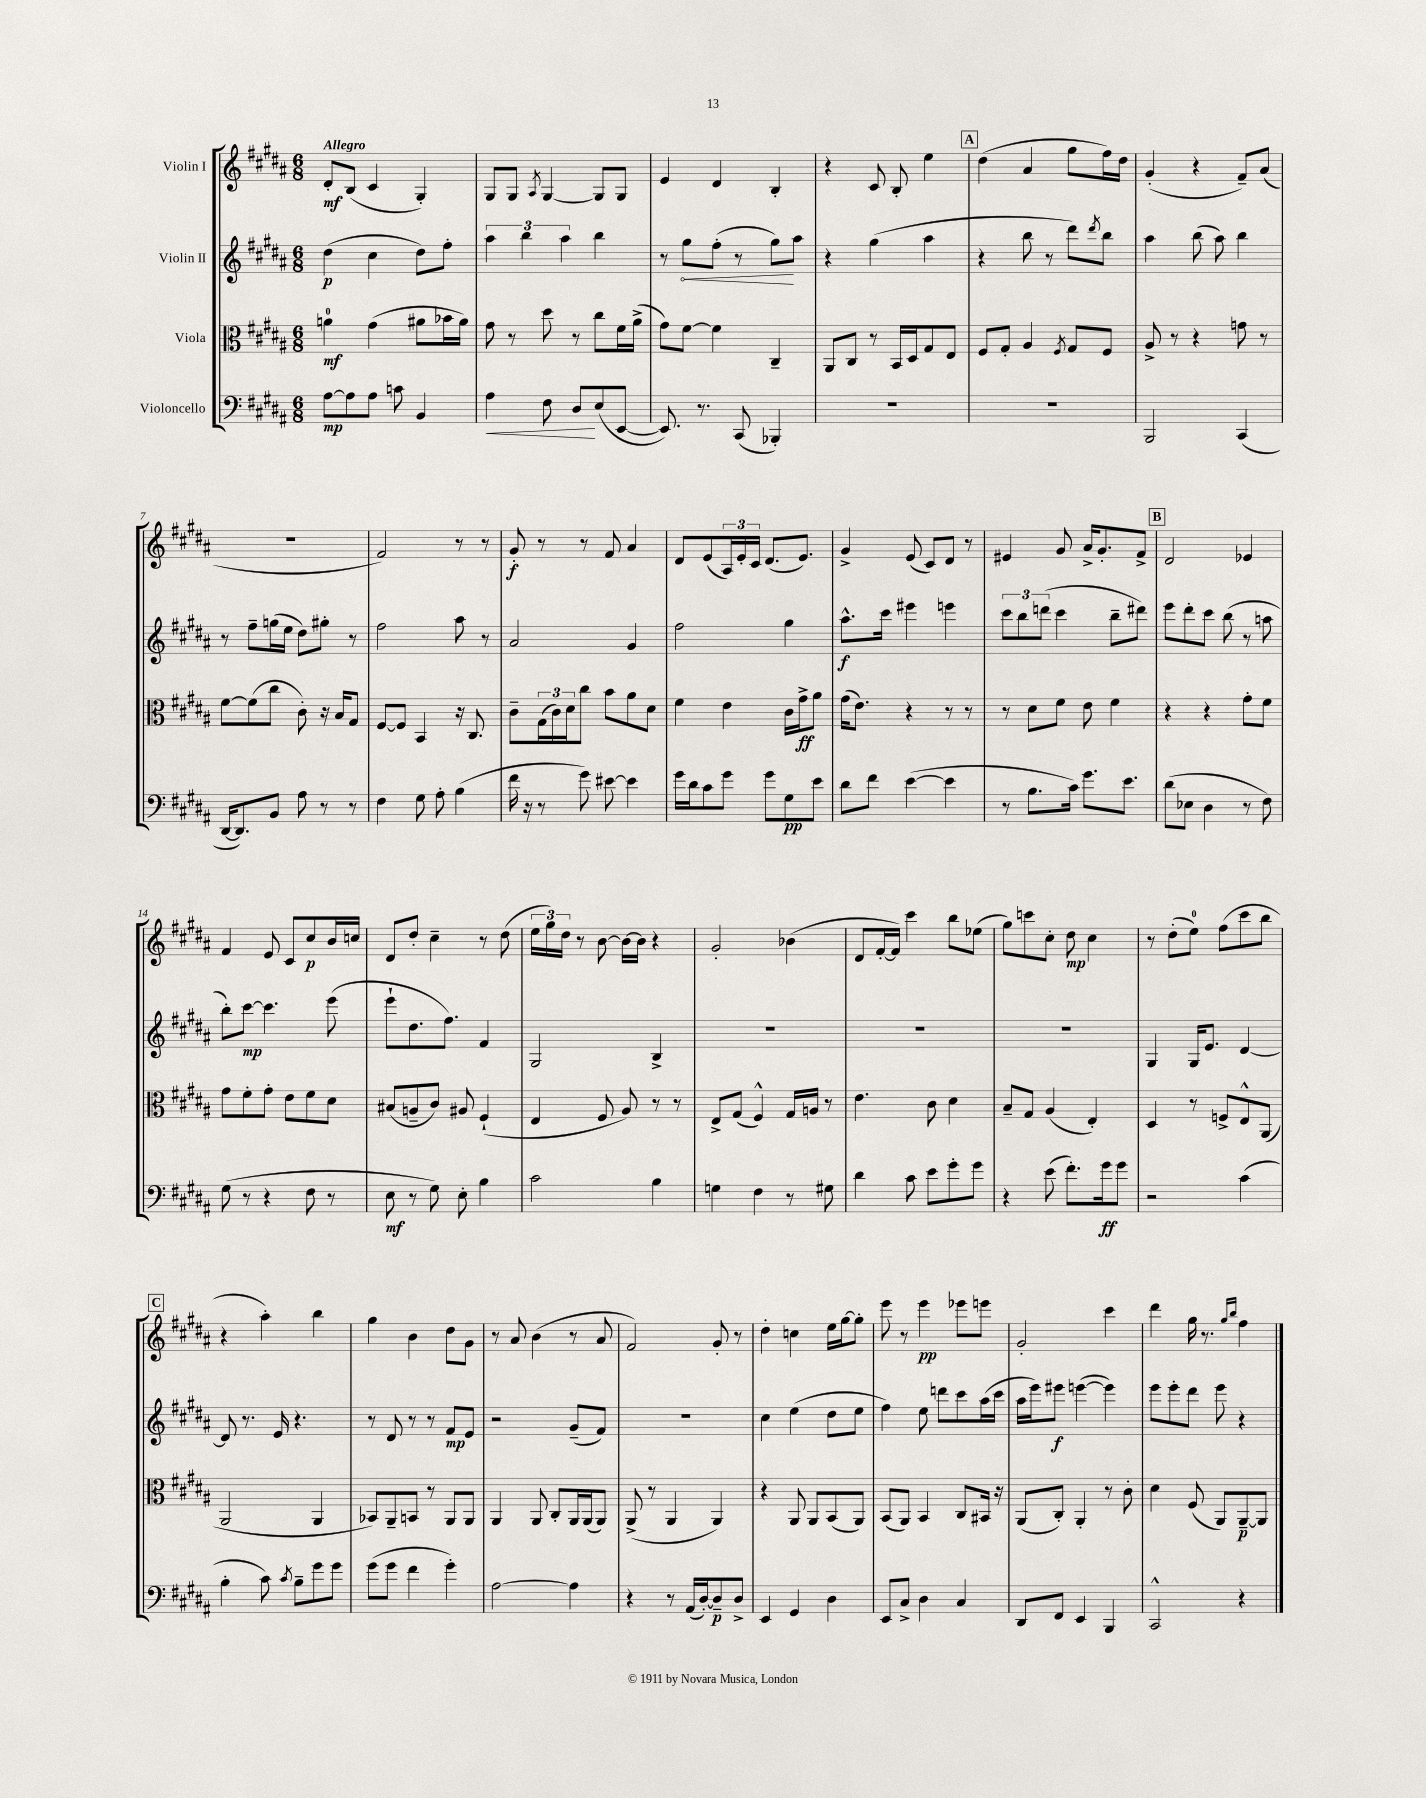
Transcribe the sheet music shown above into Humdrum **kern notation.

**kern	**dynam	**kern	**dynam	**kern	**dynam	**kern	**dynam
*part4	*part4	*part3	*part3	*part2	*part2	*part1	*part1
*staff4	*staff4	*staff3	*staff3	*staff2	*staff2	*staff1	*staff1
*I"Violoncello	*	*I"Viola	*	*I"Violin II	*	*I"Violin I	*
*clefF4	*	*clefC3	*	*clefG2	*	*clefG2	*
*k[f#c#g#d#a#]	*	*k[f#c#g#d#a#]	*	*k[f#c#g#d#a#]	*	*k[f#c#g#d#a#]	*
*M6/8	*	*M6/8	*	*M6/8	*	*M6/8	*
=1	=1	=1	=1	=1	=1	=1	=1
!	!	!	!	!	!	!LO:TX:a:B:t=Allegro	!
[8A#\L	mp	4an\	mf	(4dd#\	p	8d#'/L	mf
8A#\]	.	.	.	.	.	(8B/J	.
8A#\J	.	(4g#\	.	4cc#\	.	4c#/	.
8cn\	.	.	.	.	.	.	.
4BB/	.	8a#X\L	.	8dd#\L)	.	4G#'/)	.
.	.	16b-X\L	.	8ff#'\J	.	.	.
.	.	16a#\JJ)	.	.	.	.	.
=2	=2	=2	=2	=2	=2	=2	=2
!	!LO:HP:b	!	!	!	!	!	!
4A#\	<	8g#\	.	6aa#\	.	8G#/L	.
.	.	8r	.	.	.	8G#/J	.
.	.	.	.	6bb\	.	.	.
.	.	.	.	.	.	8qA#/	.
8F#\	.	8dd#\	.	.	.	[4G#/	.
.	.	.	.	6aa#\	.	.	.
8D#/L	.	8r	.	.	.	.	.
(8E/	[	8cc#\L	.	4bb\	.	8G#/L]	.
[8EE/J	.	16f#\L	.	.	.	8G#/J	.
.	.	(16a#^\JJ	.	.	.	.	.
=3	=3	=3	=3	=3	=3	=3	=3
8.EE/])	.	8g#\L)	.	8r	.	4e/	.
!	!	!	!	!	!LO:HP:b	!	!
.	.	[8f#\J	.	8gg#\L	<	.	.
8.r	.	.	.	.	.	.	.
.	.	4f#\]	.	(8ff#'\J	.	4d#/	.
(8CC#/	.	.	.	8r	.	.	.
4BBB-X'/)	.	4C#~/	.	8gg#\L)	.	4B'/	.
.	.	.	.	8aa#\J	[	.	.
=4	=4	=4	=4	=4	=4	=4	=4
2.r	.	8AA#/L	.	4r	.	4r	.
.	.	8C#/J	.	.	.	.	.
.	.	8r	.	(4gg#\	.	8c#/	.
.	.	16BB/LL	.	.	.	8B'/	.
.	.	16D#/J	.	.	.	.	.
.	.	8G#/	.	4aa#\	.	4ee\	.
.	.	8E/J	.	.	.	.	.
!!LO:REH:place=s1:t=A
=5	=5	=5	=5	=5	=5	=5	=5
2.r	.	8F#/L	.	4r	.	(4dd#\	.
.	.	8G#'/J	.	.	.	.	.
.	.	4A#/	.	8bb\	.	4a#/	.
.	.	.	.	8r	.	.	.
.	.	8qF#/	.	.	.	.	.
.	.	8G#/L	.	8ddd#\L)	.	8gg#\L	.
.	.	.	.	8qddd#/	.	.	.
.	.	8F#/J	.	8bb\J	.	16ff#\L)	.
.	.	.	.	.	.	16dd#\JJ	.
=6	=6	=6	=6	=6	=6	=6	=6
2BBB/	.	8A#^/	.	4aa#\	.	(4g#'/	.
.	.	8r	.	.	.	.	.
.	.	4r	.	(8bb\	.	4r	.
.	.	.	.	8aa#\)	.	.	.
(4CC#/	.	8gn\	.	4bb\	.	8f#~/L)	.
.	.	8r	.	.	.	(8a#/J	.
!!LO:LB:g=z
=7	=7	=7	=7	=7	=7	=7	=7
[16DD#/KL	.	[8f#\L	.	8r	.	2.r	.
8.DD#/])	.	.	.	.	.	.	.
.	.	(8f#\]	.	8ff#~\L	.	.	.
8BB/J	.	8cc#\J	.	(16ggn\L	.	.	.
.	.	.	.	16ee\JJ	.	.	.
8A#\	.	8c#'\)	.	8dd#\L)	.	.	.
8r	.	16r	.	8gg#X'\J	.	.	.
.	.	16B/KL	.	.	.	.	.
8r	.	8G#/J	.	8r	.	.	.
=8	=8	=8	=8	=8	=8	=8	=8
4F#\	.	[8F#/L	.	2ff#\	.	2f#/)	.
.	.	8F#/J]	.	.	.	.	.
8G#\	.	4BB/	.	.	.	.	.
8A#'\	.	.	.	.	.	.	.
(4B\	.	16r	.	8aa#\	.	8r	.
.	.	8.C#/	.	.	.	.	.
.	.	.	.	8r	.	8r	.
=9	=9	=9	=9	=9	=9	=9	=9
16f#\	.	8c#~\L	.	2a#/	.	8g#'/	f
16r	.	.	.	.	.	.	.
8r	.	(24G#\L	.	.	.	8r	.
.	.	24c#\)	.	.	.	.	.
.	.	24d#\J	.	.	.	.	.
8g#\)	.	8cc#\J	.	.	.	8r	.
[8e#X\	.	8b\L	.	.	.	8f#/	.
4e#\]	.	8a#\	.	4g#/	.	4a#/	.
.	.	8d#\J	.	.	.	.	.
=10	=10	=10	=10	=10	=10	=10	=10
16g#\LL	.	4f#\	.	2ff#\	.	8d#/L	.
16d#\J	.	.	.	.	.	.	.
8c#\	.	.	.	.	.	(8e/	.
8g#\J	.	4e\	.	.	.	24A#/L)	.
.	.	.	.	.	.	24e'/	.
.	.	.	.	.	.	24c#/JJ	.
8g#\L	.	.	.	.	.	(8.d#/L	.
8G#\	pp	16c#\LL	.	4gg#\	.	.	.
.	.	16g#^\J	ff	.	.	8.e/J)	.
8e\J	.	8a#\J	.	.	.	.	.
=11	=11	=11	=11	=11	=11	=11	=11
8d#\L	.	(16g#\KL	.	8.aa#^^\L	f	4g#^/	.
.	.	8.e\J)	.	.	.	.	.
8f#\J	.	.	.	.	.	.	.
.	.	.	.	16ccc#\Jk	.	.	.
([4e\	.	4r	.	4eee#X\	.	(8e/	.
.	.	.	.	.	.	8c#/L)	.
4e\]	.	8r	.	4eeen\	.	8d#/J	.
.	.	8r	.	.	.	8r	.
=12	=12	=12	=12	=12	=12	=12	=12
8r	.	8r	.	12ccc#\L	.	4e#X/	.
.	.	.	.	12bb\	.	.	.
8.B\L	.	8d#\L	.	.	.	.	.
.	.	.	.	(12dddn\J	.	.	.
.	.	8f#\J	.	4ccc#\	.	8g#/	.
16c#\Jk)	.	.	.	.	.	.	.
8.g#\L	.	8e\	.	.	.	16a#^/KL	.
.	.	.	.	.	.	8.g#'/	.
.	.	4f#\	.	8bb~\L	.	.	.
8.e\J	.	.	.	.	.	.	.
.	.	.	.	8ddd#X\J)	.	8f#^/J	.
!!LO:REH:place=s1:t=B
=13	=13	=13	=13	=13	=13	=13	=13
(8d#\L	.	4r	.	8eee\L	.	2d#/	.
8E-X\J	.	.	.	8ddd#'\	.	.	.
4D#\	.	4r	.	8ccc#\J	.	.	.
.	.	.	.	(8bb\	.	.	.
8r	.	8g#'\L	.	8r	.	4e-X/	.
8F#\)	.	8f#\J	.	8aan\	.	.	.
!!LO:LB:g=z
=14	=14	=14	=14	=14	=14	=14	=14
(8G#\	.	8g#\L	.	8bb'\L)	.	4f#/	.
8r	.	8f#'\	.	[8ccc#\J	mp	.	.
4r	.	8g#'\J	.	4.ccc#\]	.	8e/	.
.	.	8e\L	.	.	.	8c#/L	.
8F#\	.	8f#\	.	.	.	8cc#/	p
8r	.	8d#\J	.	(8eee\	.	16b/L	.
.	.	.	.	.	.	16ccn/JJ	.
=15	=15	=15	=15	=15	=15	=15	=15
8E\	mf	(8B#X/L	.	8eee`\L	.	8d#/L	.
8r	.	8An~/	.	8.dd#\	.	8dd#'/J	.
8G#\)	.	8c#/J)	.	.	.	4cc#~\	.
.	.	.	.	8.ff#\J)	.	.	.
8E'\	.	8A#X/	.	.	.	.	.
4B\	.	(4F#`/	.	4f#/	.	8r	.
.	.	.	.	.	.	(8dd#\	.
=16	=16	=16	=16	=16	=16	=16	=16
2c#\	.	4E/	.	2G#/	.	24ee\LL	.
.	.	.	.	.	.	24gg#\)	.
.	.	.	.	.	.	24dd#\JJ	.
.	.	.	.	.	.	8r	.
.	.	8F#/	.	.	.	[8b\	.
.	.	8A#/)	.	.	.	16b\LL_	.
.	.	.	.	.	.	16b\JJ]	.
4B\	.	8r	.	4B^/	.	4r	.
.	.	8r	.	.	.	.	.
=17	=17	=17	=17	=17	=17	=17	=17
4Gn\	.	8E^/L	.	2.r	.	2g#'/	.
.	.	(8G#/J	.	.	.	.	.
4F#\	.	4F#^^/)	.	.	.	.	.
8r	.	16G#/LL	.	.	.	(4b-X\	.
.	.	16An/JJ	.	.	.	.	.
8G#X\	.	8r	.	.	.	.	.
=18	=18	=18	=18	=18	=18	=18	=18
4d#\	.	4.e\	.	2.r	.	8d#/L	.
.	.	.	.	.	.	[16f#'/L	.
.	.	.	.	.	.	16f#/JJ])	.
8c#\	.	.	.	.	.	4ccc#\	.
8e\L	.	8c#\	.	.	.	.	.
8g#'\	.	4d#\	.	.	.	8bb\L	.
8g#\J	.	.	.	.	.	(8ee-X\J	.
=19	=19	=19	=19	=19	=19	=19	=19
4r	.	8B~/L	.	2.r	.	8gg#\L)	.
.	.	8G#/J	.	.	.	8cccn\	.
(8e\	.	(4A#/	.	.	.	8cc#'\J	.
8.f#'\L)	.	.	.	.	.	8dd#\	mp
.	.	4E'/)	.	.	.	4cc#\	.
16g#\k	ff	.	.	.	.	.	.
8g#\J	.	.	.	.	.	.	.
=20	=20	=20	=20	=20	=20	=20	=20
2r	.	4D#/	.	4G#/	.	8r	.
.	.	.	.	.	.	(8dd#'\L	.
.	.	8r	.	16G#/KL	.	8ee\J)	.
.	.	.	.	8.e/J	.	.	.
.	.	8Fn^/L	.	.	.	(8ff#\L	.
(4c#\	.	8E^^/	.	[4d#/	.	8ccc#\	.
.	.	(8AA#/J	.	.	.	8bb\J	.
!!LO:LB:g=z
!!LO:REH:place=s1:t=C
=21	=21	=21	=21	=21	=21	=21	=21
4B'\	.	2AA#/	.	8d#/]	.	4r	.
.	.	.	.	8.r	.	.	.
8c#\)	.	.	.	.	.	4aa#'\)	.
.	.	.	.	16e/	.	.	.
8qc#/	.	.	.	.	.	.	.
8B~\L	.	.	.	4.r	.	.	.
8g#\	.	4AA#/	.	.	.	4bb\	.
8g#\J	.	.	.	.	.	.	.
=22	=22	=22	=22	=22	=22	=22	=22
(8g#\L	.	8BB-X/L)	.	8r	.	4gg#\	.
8g#\J	.	8AA#~/	.	8d#/	.	.	.
4f#\	.	8BBn/J	.	8r	.	4b\	.
.	.	8r	.	8r	.	.	.
4g#'\)	.	8AA#/L	.	8f#/L	mp	8dd#\L	.
.	.	8AA#/J	.	8e/J	.	8g#\J	.
=23	=23	=23	=23	=23	=23	=23	=23
[2A#\	.	4AA#/	.	2r	.	8r	.
.	.	.	.	.	.	8a#/	.
.	.	8AA#/	.	.	.	(4b\	.
.	.	8C#'/L	.	.	.	.	.
4A#\]	.	16AA#/L	.	(8g#~/L	.	8r	.
.	.	(16AA#/J	.	.	.	.	.
.	.	8AA#/J)	.	8f#/J)	.	8a#/	.
=24	=24	=24	=24	=24	=24	=24	=24
4r	.	(8AA#^/	.	2.r	.	2f#/)	.
.	.	8r	.	.	.	.	.
8r	.	4AA#/	.	.	.	.	.
(16AA#/LL	.	.	.	.	.	.	.
[16D#'/J)	.	.	.	.	.	.	.
8D#~/]	p	4AA#/)	.	.	.	8g#'/	.
8D#^/J	.	.	.	.	.	8r	.
=25	=25	=25	=25	=25	=25	=25	=25
4EE/	.	4r	.	4cc#\	.	4dd#'\	.
4GG#/	.	8AA#/	.	(4ee\	.	4ccn\	.
.	.	8AA#/L	.	.	.	.	.
4D#\	.	(8BB/	.	8dd#\L	.	16ee\LL	.
.	.	.	.	.	.	[16gg#\J	.
.	.	8AA#/J)	.	8ee\J	.	8gg#'\J]	.
=26	=26	=26	=26	=26	=26	=26	=26
8EE/L	.	(8BB/L	.	4ff#\)	.	8eee\	.
8C#^/J	.	8AA#/J)	.	.	.	8r	.
4D#\	.	4BB/	.	8ee\	.	4eee\	pp
.	.	.	.	8dddn\L	.	.	.
4C#/	.	8C#/L	.	8ccc#\	.	8eee-X\L	.
.	.	16BB#X/Jk	.	(16aa#\L	.	8eeen\J	.
.	.	16r	.	16ccc#\JJ	.	.	.
=27	=27	=27	=27	=27	=27	=27	=27
8DD#/L	.	(8AA#/L	.	16aa#\LL	.	2g#'/	.
.	.	.	.	16eee\J)	.	.	.
8FF#/J	.	8C#'/J)	.	8eee#X\J	f	.	.
4EE/	.	4AA#'/	.	([4eeen\	.	.	.
4BBB/	.	8r	.	4eee\])	.	4ccc#\	.
.	.	8c#'\	.	.	.	.	.
=28	=28	=28	=28	=28	=28	=28	=28
2CC#^^/	.	4d#\	.	8eee\L	.	4ddd#\	.
.	.	.	.	8eee'\	.	.	.
.	.	(8F#/	.	8ddd#\J	.	16gg#\	.
.	.	.	.	.	.	8.r	.
.	.	8AA#/L)	.	8eee\	.	.	.
.	.	.	.	.	.	16qqgg#/LL	.
.	.	.	.	.	.	16qqbb/JJ	.
4r	.	[8AA#~/	p	4r	.	4ff#\	.
.	.	8AA#/J]	.	.	.	.	.
==	==	==	==	==	==	==	==
*-	*-	*-	*-	*-	*-	*-	*-
